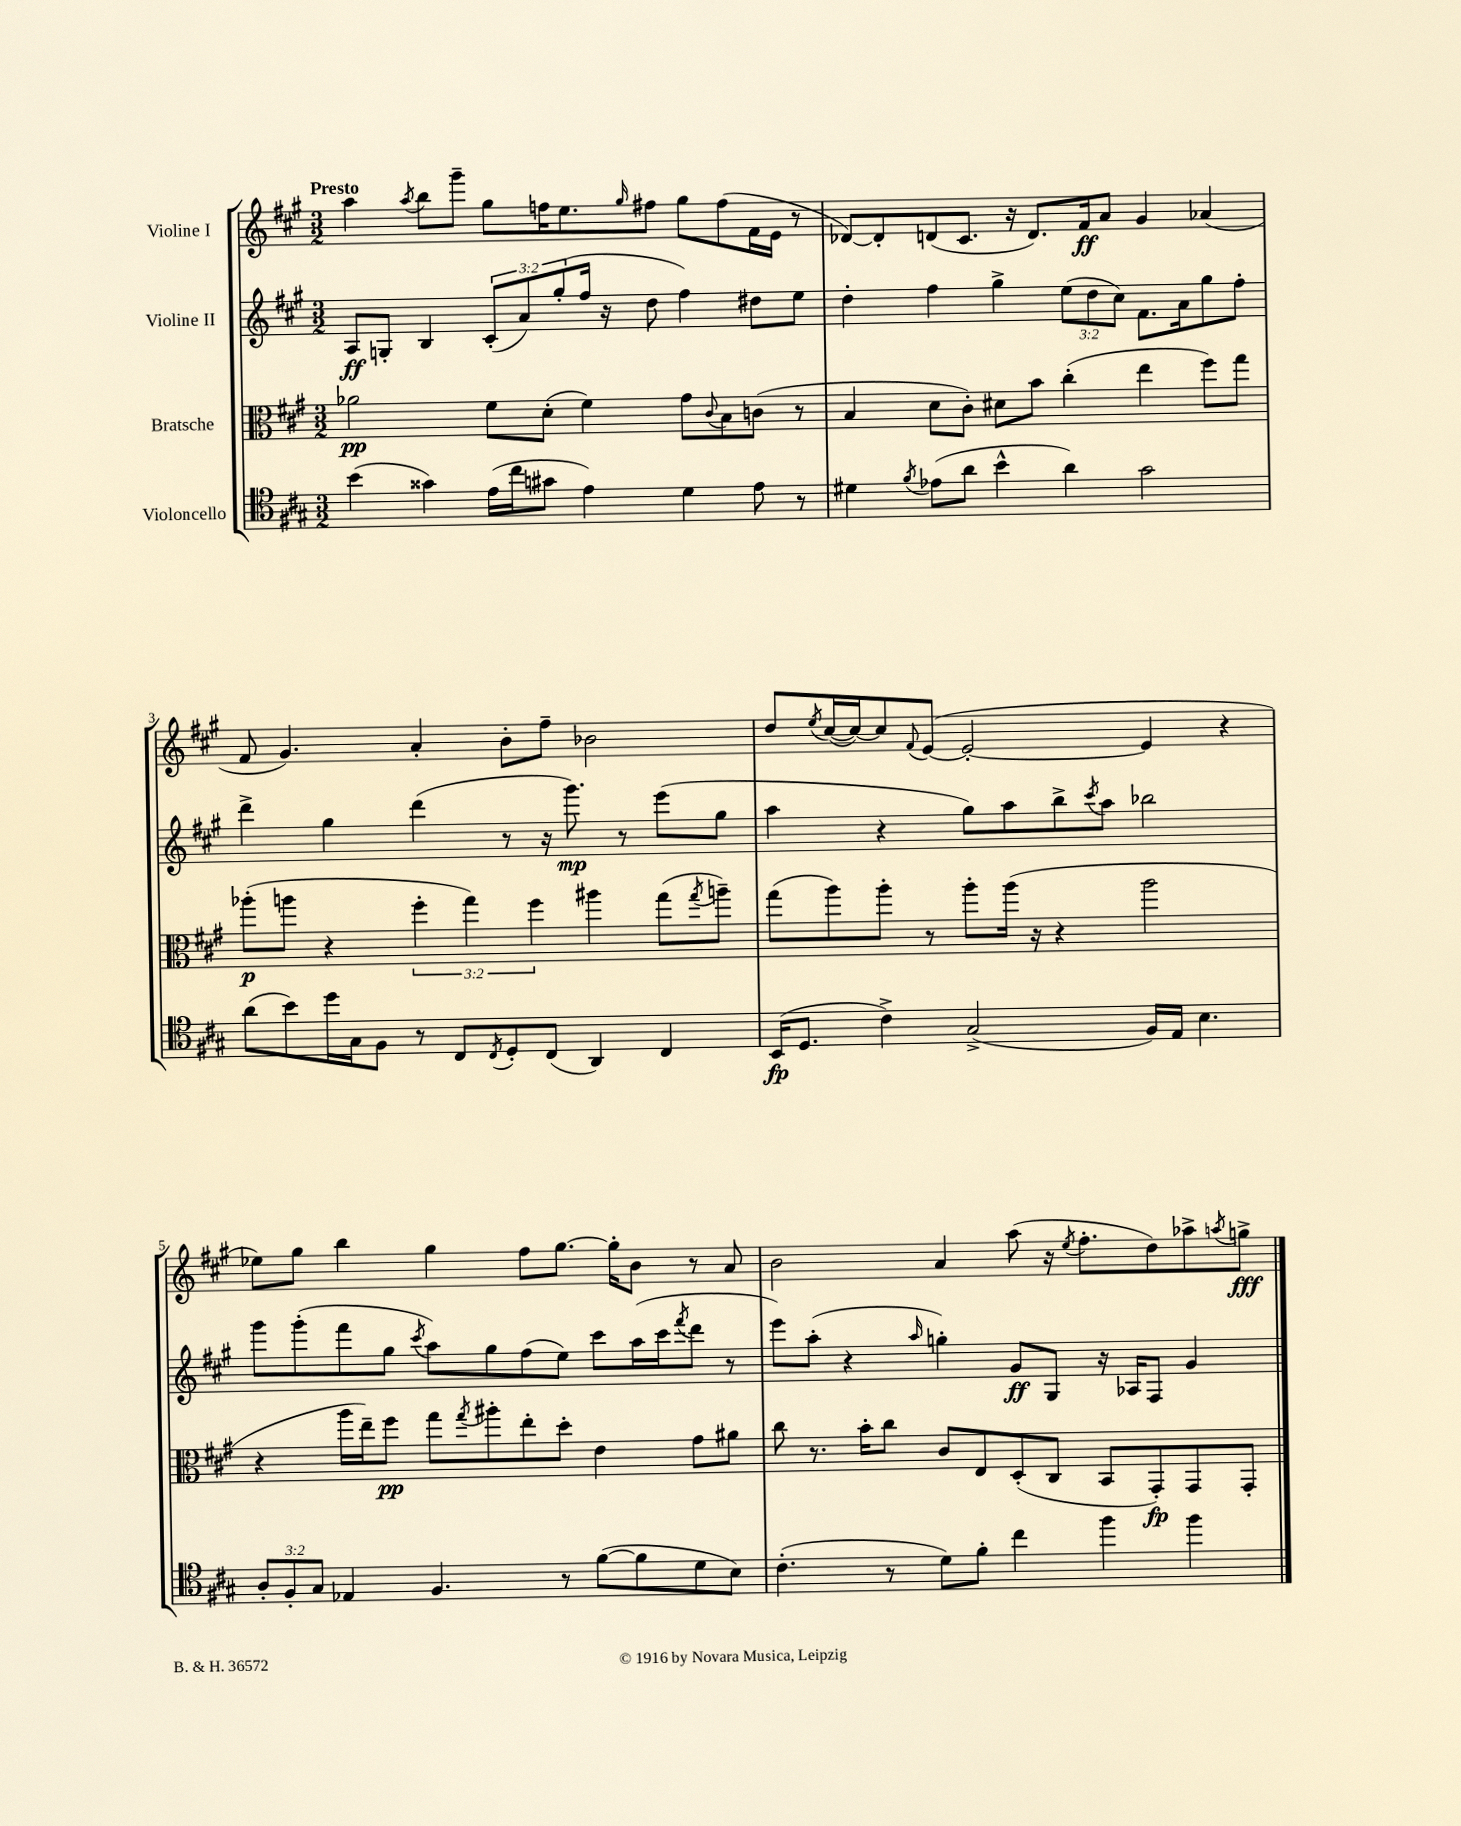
<<
\new StaffGroup <<
\new Staff = "s0" \with { instrumentName = "Violine I" } {
    \clef treble \key a \major \numericTimeSignature \time 3/2 \tempo "Presto"
    a''4 \acciaccatura { a''8 } b''8 gis'''8-- gis''8 f''16 e''8. \grace { gis''16 } fis''8 gis''8 fis''8( fis'16 e'16 r8 |
    des'8~) des'8-. d'8( cis'8. r16 d'8.) fis'16\ff a'8 gis'4 aes'4( |
    fis'8 gis'4.) a'4-. b'8-. fis''8-- bes'2 |
    d''8 \acciaccatura { e''8 } cis''16~( cis''16~) cis''8 \appoggiatura { fis'8 } e'8~( e'2~-. e'4 r4 |
    ees''8) gis''8 b''4 gis''4 fis''8 gis''8.~ gis''16-. b'8 r8 a'8 |
    b'2 a'4 a''8( r16 \acciaccatura { e''8 } fis''8.-. d''8) aes''8-> \acciaccatura { a''8 } g''8->\fff \bar "|." |
}
\new Staff = "s1" \with { instrumentName = "Violine II" } {
    \clef treble \key a \major \numericTimeSignature \time 3/2 \override Staff.TupletNumber.text = #tuplet-number::calc-fraction-text
    a8\ff g8-. b4 \tuplet 3/2 { cis'8-.( a'8) gis''8-.( } fis''16 r16 d''8 fis''4) dis''8 e''8 |
    d''4-. fis''4 gis''4-> \tuplet 3/2 { e''8( d''8 cis''8) } fis'8. a'16 gis''8 fis''8-. |
    d'''4-> gis''4 d'''4( r8 r16 gis'''8.\mp) r8 e'''8( gis''8 |
    a''4 r4 gis''8) a''8 b''8-> \acciaccatura { cis'''8 } a''8 bes''2 |
    gis'''8 gis'''8-.( fis'''8 gis''8 \acciaccatura { cis'''8 } a''8) gis''8 fis''8( e''8) cis'''8 a''16( cis'''16 \acciaccatura { fis'''8 } d'''8 r8 |
    e'''8) a''8-.( r4 \grace { a''16 } g''4-.) gis'8\ff gis8 r16 aes16 fis8 gis'4 \bar "|." |
}
\new Staff = "s2" \with { instrumentName = "Bratsche" } {
    \clef alto \key a \major \numericTimeSignature \time 3/2 \override Staff.TupletNumber.text = #tuplet-number::calc-fraction-text
    aes'2\pp fis'8 d'8-.( fis'4) gis'8 \appoggiatura { cis'8 } b8 c'8( r8 |
    b4 d'8 cis'8-.) dis'8 b'8 cis''4-.( e''4 fis''8) gis''8 |
    aes''8-.\p( a''8 r4 \tuplet 3/2 { fis''4-. gis''4) fis''4 } ais''4 gis''8( \acciaccatura { gis''8 } a''8--) |
    gis''8( a''8) a''8-. r8 a''8-. a''16( r16 r4 a''2 |
    r4 a''16 e''16--) fis''8\pp gis''8 \acciaccatura { gis''8 } ais''8-. e''8-. d''8-. e'4 gis'8 ais'8 |
    cis''8 r8. b'16-. cis''8 cis'8 e8 d8-.( cis8 b,8 gis,8-.\fp) gis,8 gis,8-. \bar "|." |
}
\new Staff = "s3" \with { instrumentName = "Violoncello" } {
    \clef tenor \key a \major \numericTimeSignature \time 3/2 \override Staff.TupletNumber.text = #tuplet-number::calc-fraction-text
    b'4( gisis'4) e'16( cis''16 gis'8 e'4) d'4 e'8 r8 |
    dis'4 \acciaccatura { fis'8 } ees'8( a'8 b'4-^ a'4) gis'2 |
    a'8( b'8) d''16 gis16 fis8 r8 cis8 \acciaccatura { cis8 } d8-. cis8( a,4) cis4 |
    b,16\fp( d8. cis'4->) gis2->( fis16) e16 b4. |
    \tuplet 3/2 { a8-. fis8-. gis8 } ees4 fis4. r8 fis'8~( fis'8 d'8 b8) |
    cis'4.-.( r8 d'8) fis'8-. cis''4 fis''4 fis''4 \bar "|." |
}
>>
>>
